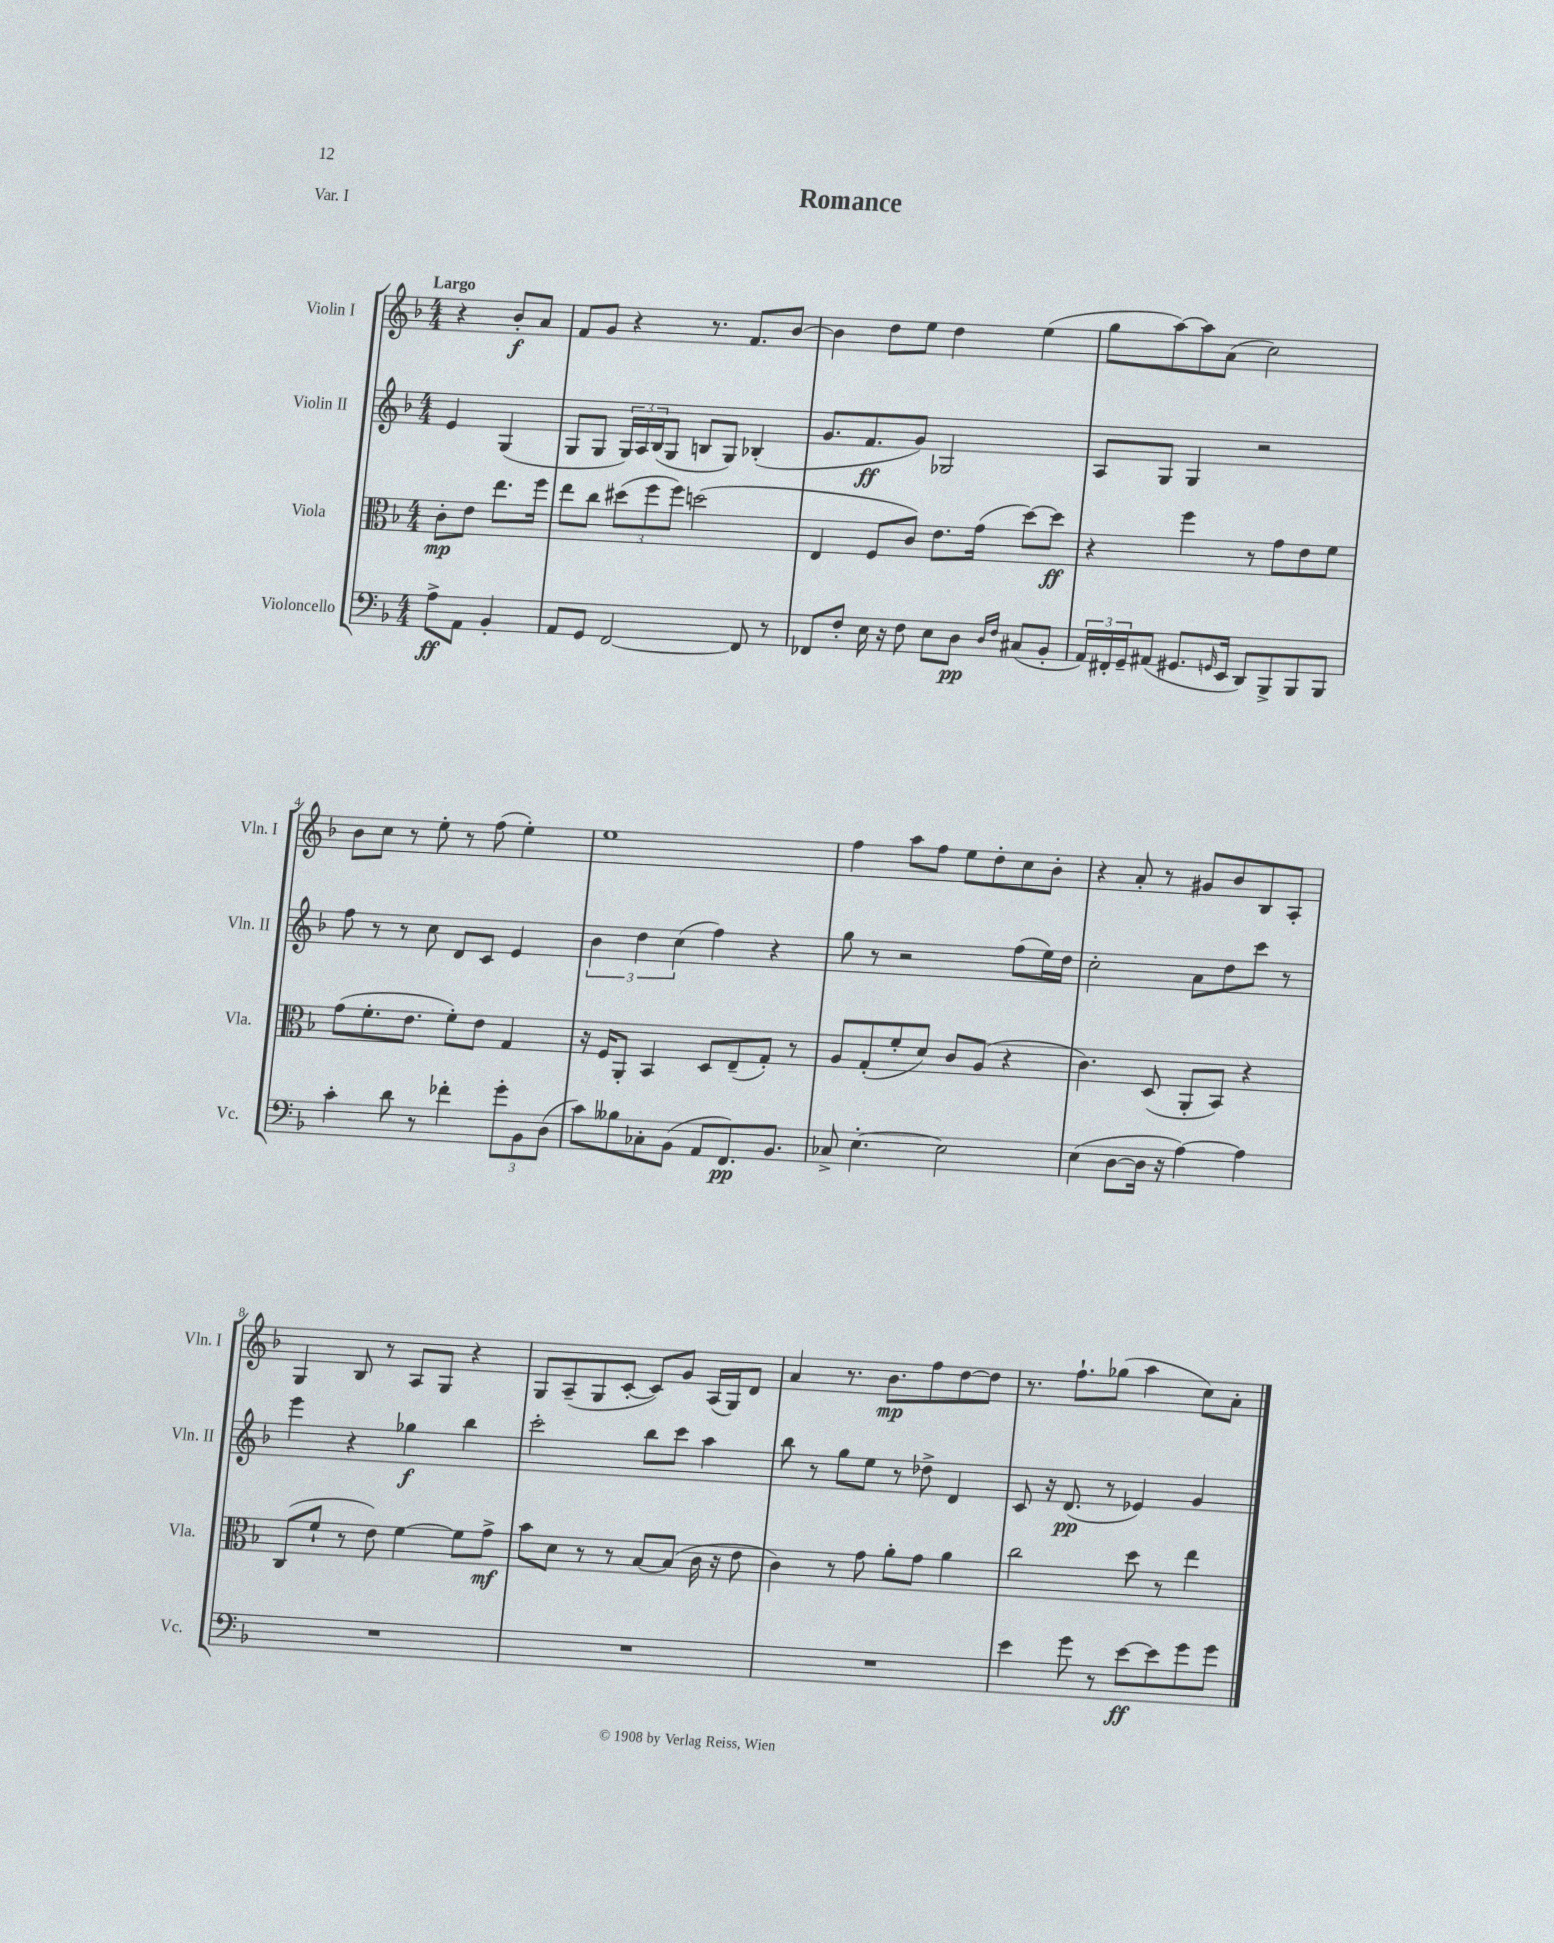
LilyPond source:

\header { title = "Romance" piece = "Var. I" }
<<
\new StaffGroup <<
\new Staff = "s0" \with { instrumentName = "Violin I" shortInstrumentName = "Vln. I" } {
    \clef treble \key f \major \numericTimeSignature \time 4/4 \partial 2 \tempo "Largo"
    r4 bes'8-.\f a'8 |
    f'8 g'8 r4 r8. f'8. bes'8~ |
    bes'4 d''8 e''8 d''4 e''4( |
    g''8 a''8~) a''8 a'8( c''2) |
    bes'8 c''8 r8 e''8-. r8 f''8( e''4-.) |
    e''1 |
    f''4 a''8 f''8 e''8 d''8-. c''8 bes'8-. |
    r4 a'8-. r8 gis'8 bes'8 bes8 a8-. |
    g4 bes8 r8 a8 g8 r4 |
    g8 a8--( g8 c'8~-. c'8) g'8 a16( g16) d'8 |
    a'4 r8. bes'8.\mp f''8 d''8~ d''8 |
    r8. f''8.-! ges''8( a''4 c''8) a'8-. \bar "|." |
}
\new Staff = "s1" \with { instrumentName = "Violin II" shortInstrumentName = "Vln. II" } {
    \clef treble \key f \major \numericTimeSignature \time 4/4 \partial 2
    e'4 g4( |
    g8 g8 \tuplet 3/2 { g16) a16 bes16( } g8 b8 g8) bes4-.( |
    g'8. f'8.\ff g'8) ges2 |
    a8 g8 g4 r2 |
    f''8 r8 r8 c''8 d'8 c'8 e'4 |
    \tuplet 3/2 { bes'4 d''4 c''4( } f''4) r4 |
    g''8 r8 r2 f''8( e''16) d''16 |
    c''2-. a'8 d''8 c'''8 r8 |
    e'''4 r4 ges''4\f bes''4 |
    c'''2-. bes''8 c'''8 a''4 |
    bes''8 r8 g''8 e''8 r8 des''8-> d'4 |
    c'8 r16 d'8.\pp( r8 ees'4) g'4 \bar "|." |
}
\new Staff = "s2" \with { instrumentName = "Viola" shortInstrumentName = "Vla." } {
    \clef alto \key f \major \numericTimeSignature \time 4/4 \partial 2
    c'8-.\mp e'8 e''8. f''16 |
    e''8 c''8 \tuplet 3/2 { dis''8( f''8 f''8) } d''2( |
    e4 f8 c'8) e'8. g'16( d''8~) d''8\ff |
    r4 f''4 r8 g'8 e'8 f'8 |
    g'8( f'8.-. e'8. f'8-.) e'8 g4 |
    r16 f16 a,8-. bes,4 d8 e8--( g8-.) r8 |
    a8 g8-.( f'8-. d'8) c'8 a8( r4 |
    c'4.) d8( a,8-. bes,8) r4 |
    c8( f'8-! r8 e'8) f'4~ f'8 g'8->\mf |
    bes'8 d'8 r8 r8 bes8~ bes8( c'16 r16 e'8 |
    c'4) r8 g'8 a'8-. g'8 a'4 |
    c''2 d''8 r8 e''4 \bar "|." |
}
\new Staff = "s3" \with { instrumentName = "Violoncello" shortInstrumentName = "Vc." } {
    \clef bass \key f \major \numericTimeSignature \time 4/4 \partial 2
    a8->\ff a,8 bes,4-. |
    a,8 g,8 f,2~ f,8 r8 |
    fes,8 f8-. e16 r16 f8 e8 d8\pp \grace { d16 f16 } cis8( bes,8-. |
    \tuplet 3/2 { a,16) fis,16-. g,16-- } ais,8( gis,8. \grace { g,16 } e,16 d,8) bes,,8-> bes,,8 bes,,8 |
    c'4-. d'8 r8 fes'4-. \tuplet 3/2 { g'8-. bes,8 d8( } |
    c'8) beses8 ces8-. bes,8( a,8 f,8.\pp) bes,8. |
    ces8-> e4.~-. e2 |
    e4( d8~ d16 r16 a4~) a4 |
    R1 |
    R1 |
    R1 |
    e'4 g'8 r8 e'8~\ff e'8 g'8 g'8 \bar "|." |
}
>>
>>
